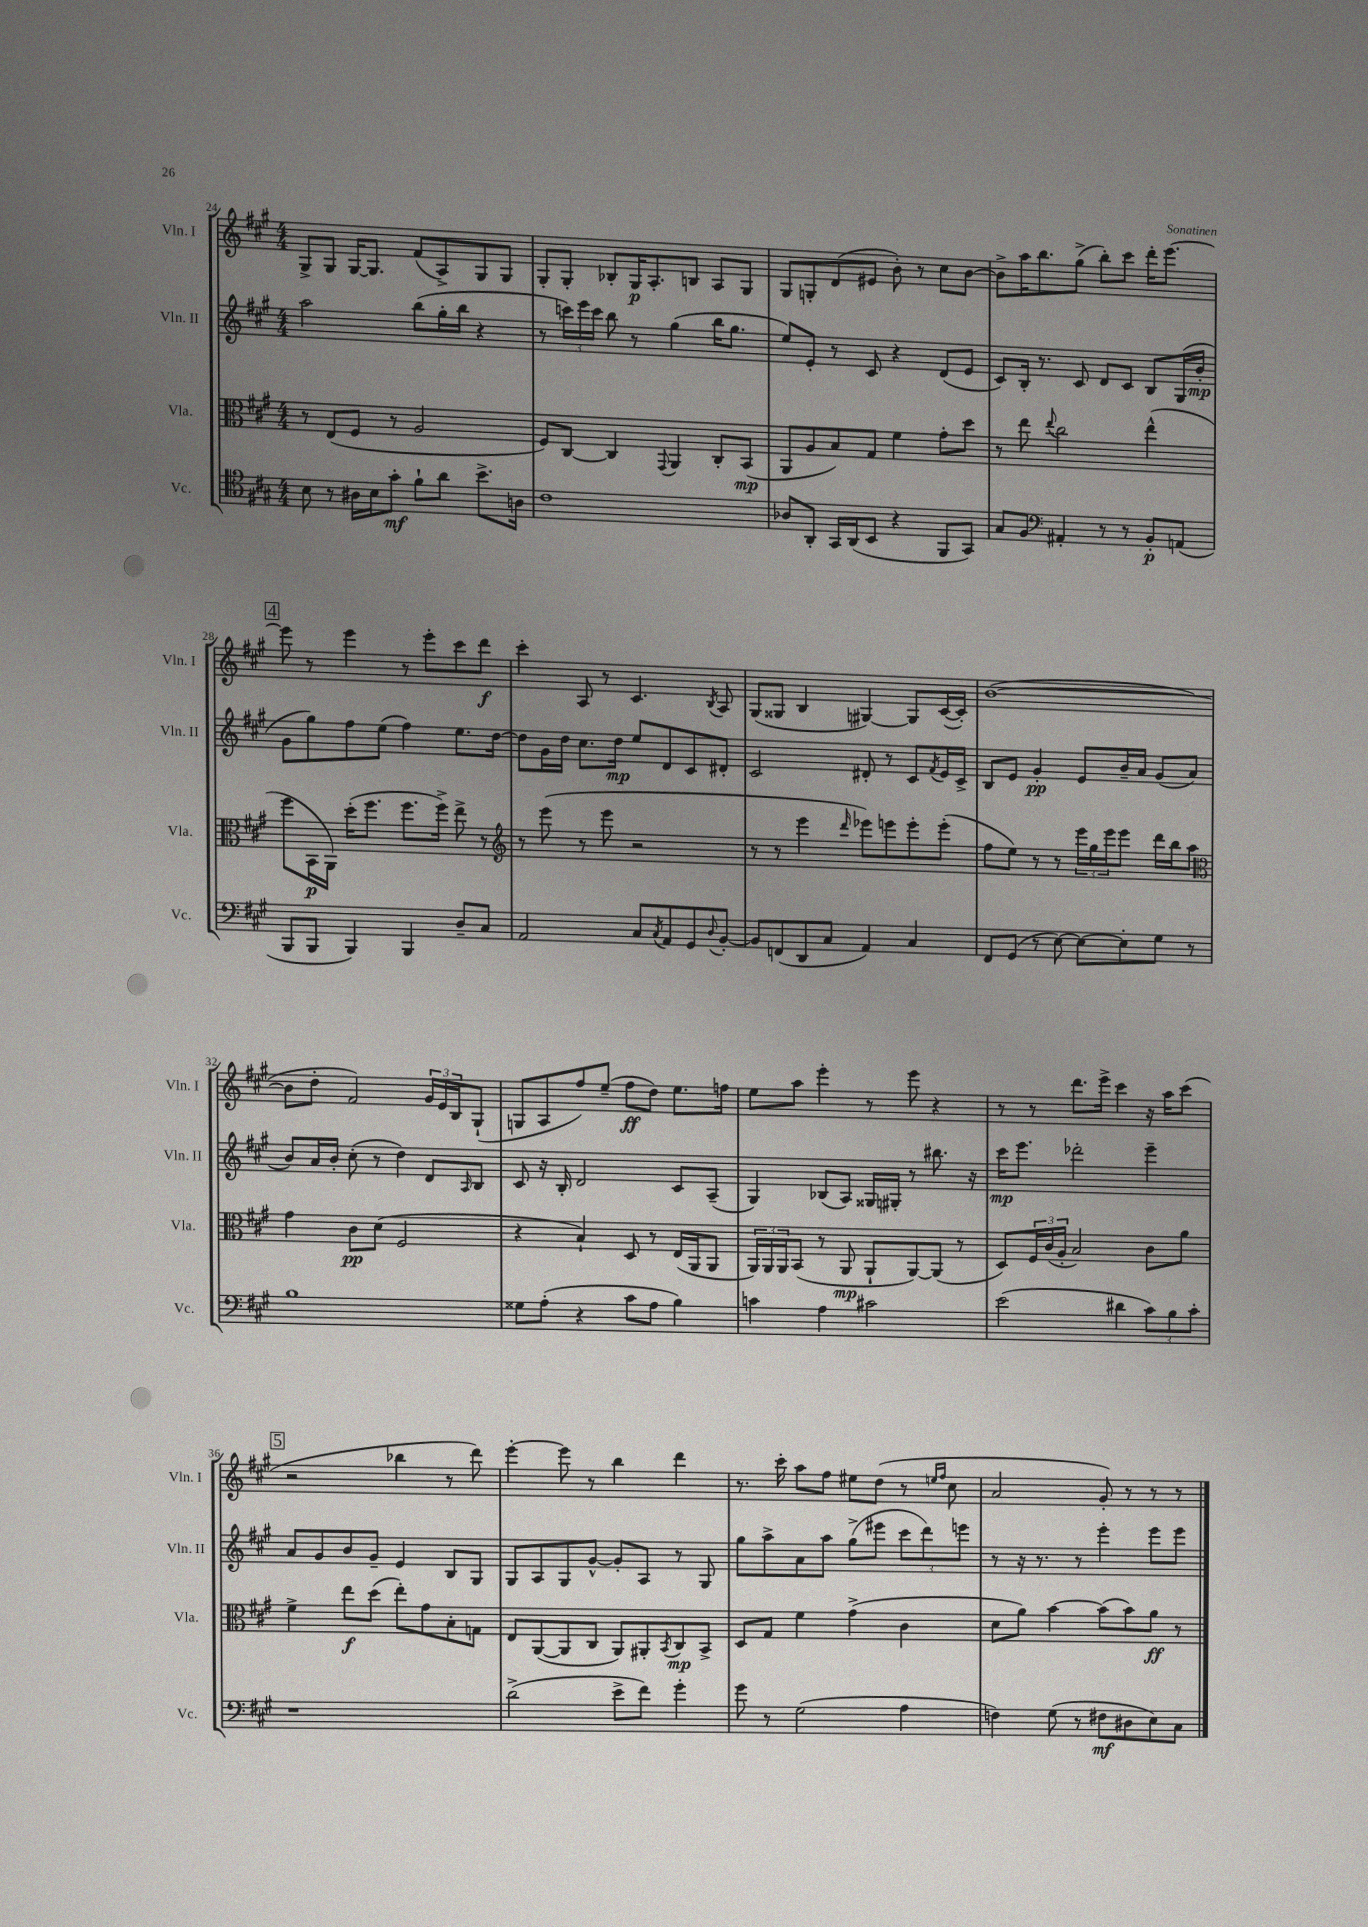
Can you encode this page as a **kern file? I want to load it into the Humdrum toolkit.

**kern	**kern	**kern	**kern
*staff4	*staff3	*staff2	*staff1
*clefC4	*clefC3	*clefG2	*clefG2
*k[f#c#g#]	*k[f#c#g#]	*k[f#c#g#]	*k[f#c#g#]
*M4/4	*M4/4	*M4/4	*M4/4
8B	8r	2aa	8G#^
8r	(8E	.	8G#
16A#	8F#	.	[16G#
16B	.	.	8.G#]
8g#'	8r	.	.
8f#`	2A	(8bb	(8f#
8a	.	16gg#'	8A^)
.	.	16bb	.
8.b^	.	4r	8G#
.	.	.	8G#
16A	.	.	.
=	=	=	=
1c#	8F#)	8r	8G#'
.	[8C#	24ccc)	8G#'
.	.	24eee	.
.	.	24ccc	.
.	4C#]	8bb	8B-'
.	.	8r	16G#
.	.	.	8.A'
.	8qqGG#	.	.
.	4AA	(4gg#	.
.	.	.	8B
.	8C#'	16bb	8A
.	.	8.gg#	.
.	(8BB	.	8G#
=	=	=	=
8A-	8AA	8ee)	8G#
8AA'	8A	8e'	8G'
16GG#	8B)	8r	(8d
(16AA	.	.	.
8BB	8G#	8c#	8e#
4r	4f#	4r	8b')
.	.	.	8r
8FF#	8g#'	(8d	8cc#
8GG#)	8dd	8e	[8b
=	=	=	=
8G#	8r	8c#)	8b^]
8F#	8ee	16B'	16aa
.	.	8.r	8.bb
*clefF4	*	*	*
.	8qqee	.	.
4AA#'	2cc#	.	.
.	.	8c#	(8gg#^
8r	.	8d	8bb')
8r	.	8c#	8ccc#
8BB'	(4ee^^	8B	16ddd'
.	.	.	[8.eee
(8AA	.	(16G#	.
.	.	16b'	.
=	=	=	=
8BBB	8ff#	8g#	8eee]
8BBB	16BB	8gg#)	8r
.	16AA)	.	.
4BBB)	(16dd'	8ff#	4eee
.	8.ff#	.	.
.	.	(8ee	.
4BBB	8.ff#	4ff#)	8r
.	.	.	8eee'
.	16ff#^)	.	.
8D~	8ee^	8.ee	8ccc#
8C#	8r	.	8ddd
.	.	[16dd	.
=	=	=	=
*	*clefG2	*	*
2AA	8r	8dd]	4ccc#'
.	(8eee	16g#	.
.	.	16dd	.
.	8r	8.cc#	8A
.	8eee	.	8r
.	.	16dd	.
8C#	2r	8ee	4.c#
8qC#	.	.	.
8AA	.	8d	.
8GG#	.	8c#	.
8qqD	.	.	8qB
[8BB'	.	8d#'	8A
=	=	=	=
8BB]	8r	2c#	(8G#
(8FF	8r	.	8G##
8DD	4eee	.	4B
8C#	.	.	.
.	16qqddd	.	.
4AA)	8eee-)	8d#'	[4G#)
.	8eee	8r	.
4C#	8eee'	8c#	8G#]
.	.	8qf#	.
.	(8eee'	16e	([16c#
.	.	16c#^	16c#'])
=	=	=	=
8FF#	8ff#	8B	([1b
(8GG#	8ee)	8e	.
8r	8r	4g#'	.
[8E)	8r	.	.
8E_	24eee	8e	.
.	24gg#	.	.
.	24eee	.	.
8E']	8eee	16b~	.
.	.	16a	.
8G#	16ddd	(8g#	.
.	16bb	.	.
8r	8aa	8a	.
=	=	=	=
*	*clefC3	*	*
1B	4g#	8b)	8b]
.	.	16a	8dd'
.	.	16b'	.
.	8c#	(8cc#'	2f#)
.	(8d	8r	.
.	2F#	4dd)	.
.	.	8d	24g#
.	.	.	24e
.	.	.	24B
.	.	16qqA	.
.	.	8B	(8G#`
=	=	=	=
8G##	4r	8c#	8G
(8A'	.	16r	8A
.	.	16B'	.
4r	4B`)	2d	8ff#)
.	.	.	(8ee~
8c#	8D	.	8ff#
8A	8r	.	8dd)
4B)	(16E	8c#	8.ee
.	16AA	.	.
.	8AA	(8A~	.
.	.	.	16ff
=	=	=	=
4c	24AA)	4G#)	8ee
.	24AA	.	.
.	24AA	.	.
.	(8BB	.	8aa
4A	8r	(8B-	4eee'
.	8AA	8A)	.
2c#	8AA`	16G##	8r
.	.	16G#'	.
.	[8AA)	8r	8eee
.	(8AA]	8.bb#	4r
.	8r	.	.
.	.	16r	.
=	=	=	=
(2e	8D)	16ccc#	8r
.	.	8.eee	.
.	24F#	.	8r
.	(24c#	.	.
.	24A'	.	.
.	2B)	2ddd-'	8.ddd
.	.	.	16eee^
4d#	.	.	4ccc#
12c#)	8c#	4eee~	16r
.	.	.	16aa
12B	.	.	.
.	8a	.	(8ccc#
12c#'	.	.	.
=	=	=	=
1r	4f#^	8a	2r
.	.	8g#	.
.	8ee	8b	.
.	(8dd	8g#~	.
.	8ee')	4e	4bb-
.	8g#	.	.
.	8B'	8B	8r
.	8G	8G#	8ddd)
=	=	=	=
(2d^	8E	8G#	[4eee'
.	([8AA	8A	.
.	8AA]	8G#	8eee]
.	8C#	[8g#^^	8r
8e^	8AA)	8g#']	4bb
8f#)	8AA#'	8A	.
.	8qBB	.	.
4g#'	8C#	8r	4ddd
.	8BB^	8G#	.
=	=	=	=
8g#	8D	8gg#	8.r
8r	8G#	8aa^	.
.	.	.	16ccc#'
(2G#	4f#	8a	8aa
.	.	8aa	8ff#
.	(4g#^	(8gg#^	8ee#
.	.	8eee#	(8dd
4A	4c#	12ccc#	8r
.	.	12ddd)	.
.	.	.	16qqee
.	.	.	16qqff#
.	.	.	8cc#
.	.	12eee	.
=	=	=	=
4F)	8d	8r	2a
.	8a)	16r	.
.	.	8.r	.
(8G#	[4b	.	.
8r	.	8r	.
8F#	(8b]	4eee'	8g#')
8D#	8b)	.	8r
8E)	8a	8eee	8r
8C#	8r	8eee	8r
==	==	==	==
*-	*-	*-	*-
